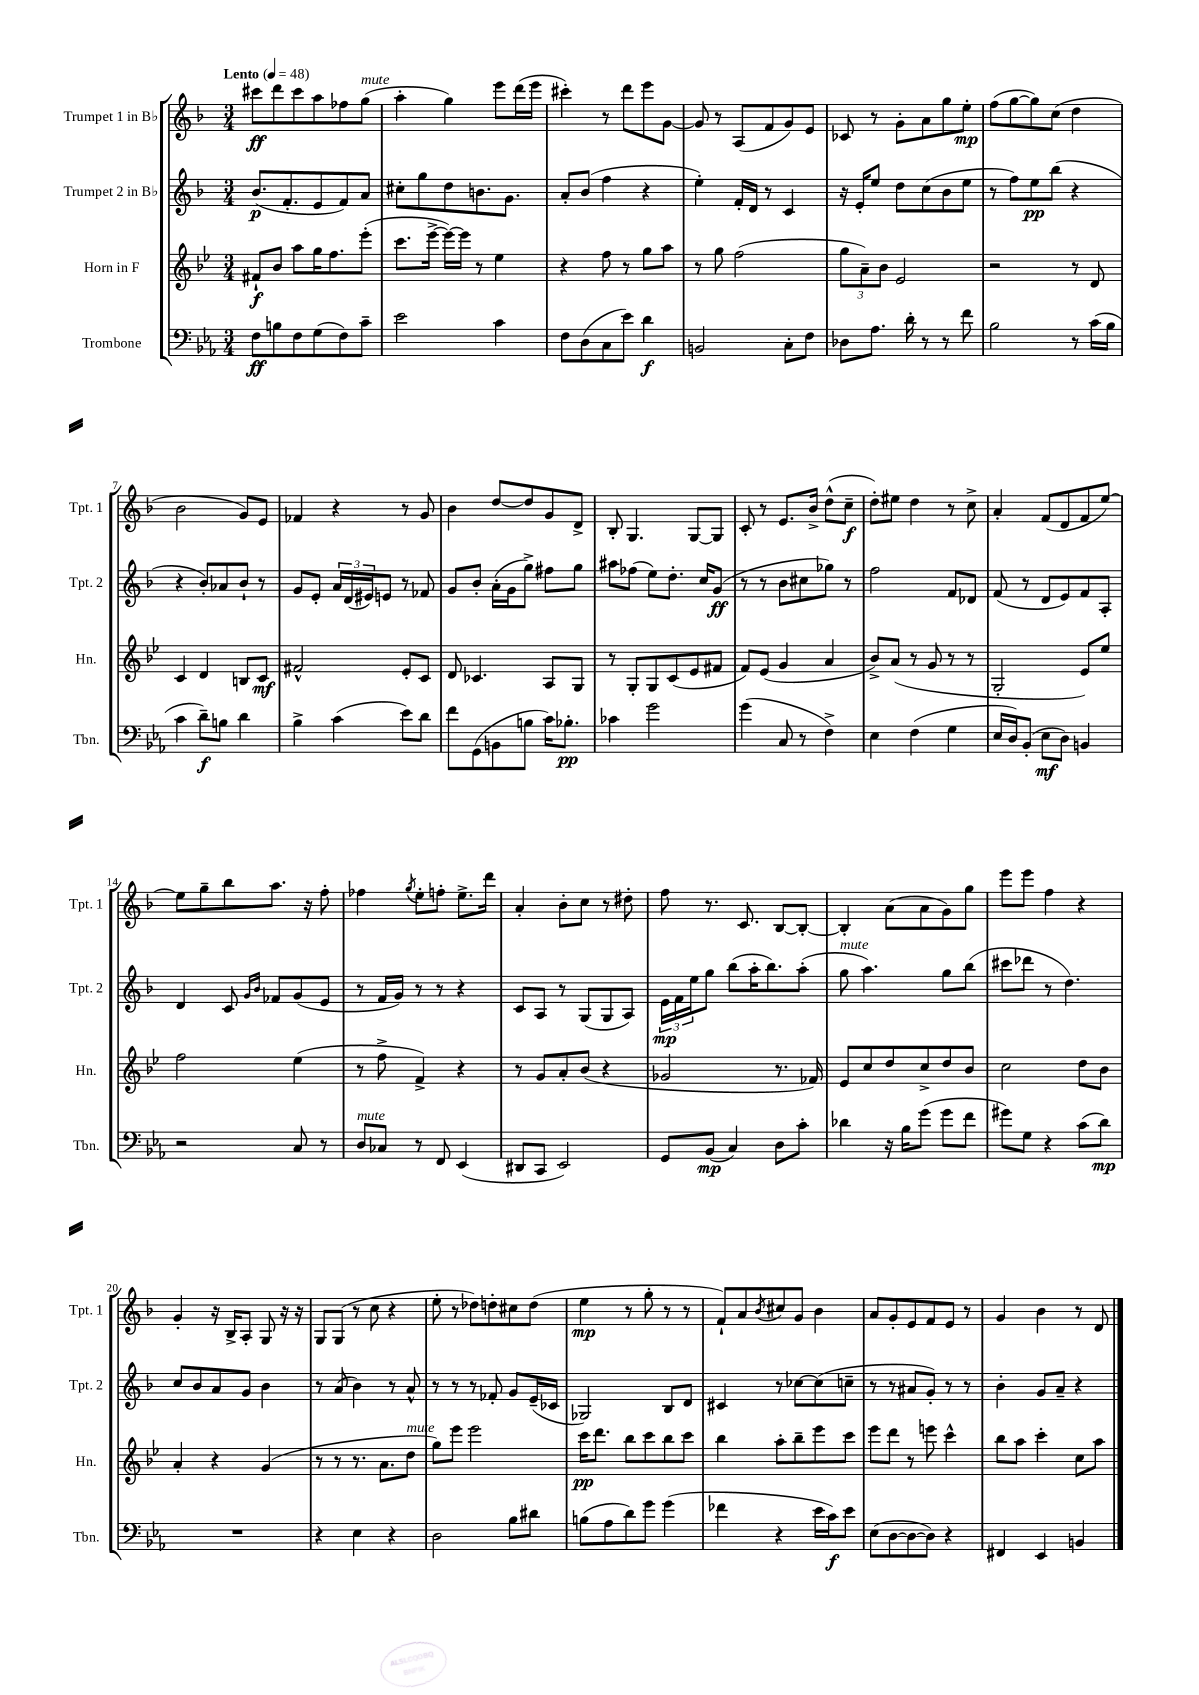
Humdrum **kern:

**kern	**kern	**kern	**kern
*staff4	*staff3	*staff2	*staff1
*clefF4	*clefG2	*clefG2	*clefG2
*k[b-e-a-]	*k[b-e-]	*k[b-]	*k[b-]
*M3/4	*M3/4	*M3/4	*M3/4
*MM48	*MM48	*MM48	*MM48
8F\L	8f#`/L	(8.b-/L	8ccc#\L
8B\	8b-/J	.	8ddd\
.	.	8.f'/	.
8F\	8aa\L	.	8ccc#\
(8G\	16gg\K	8e/	8aa\
.	8.ff\	.	.
8F\)	.	8f/)	8ff-\
8c~\J	(8eee-'\J	8a/J	(8gg\J
=	=	=	=
2e-\	8.ccc\L	8cc#'\L	4aa'\
.	.	8gg\	.
.	[16eee-^\Jk	.	.
.	16eee-\_LL)	8dd\	4gg\)
.	16eee-\]JJ	.	.
.	8r	8.b\	.
4c\	4ee-\	.	8eee\L
.	.	8.g\J	.
.	.	.	(16ddd\L
.	.	.	16eee\JJ
=	=	=	=
8F\L	4r	8a'/L	4ccc#'\)
(8D\	.	(8b-/J	.
8C\	8ff\	4ff\	8r
8e-\J)	8r	.	8ddd\L
4d\	8gg\L	4r	8eee\
.	8aa\J	.	[8g\J
=	=	=	=
2BB/	8r	4ee'\)	8g/]
.	8gg\	.	8r
.	(2ff\	16f'/LL	(8A/L
.	.	16d/JJ	.
.	.	8r	8f/
8C'\L	.	4c/	8g/)
8F\J	.	.	8e/J
=	=	=	=
8D-\L	12gg\L	16r	8c-/
.	.	16e'/LK	.
.	12a~\)	.	.
8.A-\J	.	8ee/J	8r
.	12b-\J	.	.
.	2e-/	8dd\L	8g'\L
16d'\	.	.	.
8r	.	(8cc\	8a\
8r	.	8b-\	8gg\
8f\	.	8ee\J	8ee'\J
=	=	=	=
2B-\	2r	8r	(8ff\L
.	.	8ff\L)	[8gg\
.	.	8ee\	8gg\])
.	.	(8bb-\J	(8cc\J
8r	8r	4r	4dd\
(16c\LL	8d/	.	.
16B-\JJ	.	.	.
=	=	=	=
4c\	4c/	4r	2b-\
8d~\L)	4d/	8b-'/L)	.
8B\J	.	8a-/	.
4d\	8B/L	8b-`/J	8g/L)
.	8c/J	8r	8e/J
=	=	=	=
4B-^\	2f#^^/	8g/L	4f-/
.	.	8e'/J	.
(4c\	.	24a/LL	4r
.	.	(24d/	.
.	.	24e#/J)	.
.	.	8e/J	.
8e-\L)	8e-'/L	8r	8r
8d\J	8c/J	8f-/	8g/
=	=	=	=
8f\L	8d/	8g/L	4b-\
(8GG\	4.c-/	8b-'/J	.
8BB\	.	(16a'\LL	[8dd/L
.	.	16g\J	.
8B\J	.	8gg^\J)	8dd/]
16c\LK)	8A/L	8ff#\L	8g/
8.B-'\J	.	.	.
.	8G/J	8gg\J	8d^/J
=	=	=	=
4c-\	8r	8aa#\L	8B-'/
.	8G'/L	(8ff-\J	4.G/
2g\	8G/	8ee\L)	.
.	(8c/	8.dd'\J	.
.	8e-/	.	[8G/L
.	.	16cc/LK	.
.	8f#/J	(8g/J	8G/]J
=	=	=	=
(4g\	8f/L)	8r	8c'/
.	(8e-/J	8r	8r
8C/	4g/	8b-\L	8.e/L
8r	.	8cc#\	.
.	.	.	16b-^/Jk
4F^\)	4a/	8gg-\J)	(8dd^^\L
.	.	8r	8cc~\J
=	=	=	=
4E-\	8b-^/L)	2ff\	8dd'\L)
.	(8a/J	.	8ee#\J
(4F\	8r	.	4dd\
.	8g/	.	.
4G\	8r	8f/L	8r
.	8r	8d-/J	8cc^\
=	=	=	=
16E-/LL	2G'/	(8f/	4a'/
16D/J)	.	.	.
(8BB-'/J	.	8r	.
8E-\L	.	8d/L	(8f/L
8D\J)	.	8e/)	8d/
4BB/	8e-/L)	8f/	8f/
.	8ee-/J	8A'/J	[8ee/J)
=	=	=	=
2r	2ff\	4d/	8ee\]L
.	.	.	8gg~\
.	.	8c/	8bb-\
.	.	16qqg/LL	.
.	.	16qqb-/JJ	.
.	.	8f-/L	8.aa\J
8C/	(4ee-\	(8g/	.
.	.	.	16r
8r	.	8e/J	8ff'\
=	=	=	=
8D/L	8r	8r	4ff-\
8C-/J	8ff^\	16f/LL	.
.	.	16g/JJ)	.
.	.	.	8qgg/
8r	4f^/)	8r	8ee'\L
8FF/	.	8r	8ff'\J
(4EE-/	4r	4r	8.ee^\L
.	.	.	16ddd\Jk
=	=	=	=
8DD#/L	8r	8c/L	4a'/
8CC/J	8g/L	8A/J	.
2EE-/)	8a'/	8r	8b-'\L
.	(8b-/J	(8G/L	8cc\J
.	4r	8G/	8r
.	.	8A/J)	8dd#'\
=	=	=	=
8GG/L	2g-/	24e\LL	8ff\
.	.	24f\	.
.	.	24ee\J	.
(8BB-/J	.	8gg\J	8.r
4C/)	.	(8bb-\L	.
.	.	.	8.c/
.	.	16aa'\K	.
.	.	8.bb-\)	.
8D\L	8.r	.	[8B-/L
8c'\J	.	(8aa'\J	8B-'/_J
.	16f-/)	.	.
=	=	=	=
4d-\	8e-/L	8gg\	4B-'/]
.	8cc/	4.aa\)	.
16r	8dd/	.	(8a\L
16B-\LK	.	.	.
(8g\J	8cc^/	.	8a\
8g\L	8dd/	8gg\L	8g\)
8f\J	8b-/J	(8bb-\J	8gg\J
=	=	=	=
8g#\L)	2cc\	8ccc#\L	8eee\L
8G\J	.	8ddd-\J	8eee\J
4r	.	8r	4ff\
.	.	4.dd\)	.
(8c\L	8dd\L	.	4r
8d\J)	8b-\J	.	.
=	=	=	=
2.r	4a'/	8cc/L	4g'/
.	.	8b-/	.
.	4r	8a/	16r
.	.	.	16B-^/LK
.	.	8g/J	8A'/J
.	(4g/	4b-\	8G/
.	.	.	16r
.	.	.	16r
=	=	=	=
4r	8r	8r	8G/L
.	8r	(8a/	(8G/J
4E-\	8.r	4b-\)	8r
.	.	.	8cc\
.	8.a\L	.	.
4r	.	8r	4r
.	8dd\J	8a^^/	.
=	=	=	=
2D\	8gg\L)	8r	8ee'\
.	8eee-\J	8r	8r
.	2eee-\	8r	8dd-\L)
.	.	8f-'/	8dd'\
8B-\L	.	8g/L	8cc#\
8d#\J	.	(16e~/L	(8dd\J
.	.	16c-/JJ	.
=	=	=	=
(8B\L	16ccc\LK	2G-/)	4ee\
.	8.ddd\J	.	.
8A-\	.	.	.
8d\)	8bb-\L	.	8r
8g\J	8ccc\	.	8gg'\
(4g\	8bb-\	8B-/L	8r
.	8ccc\J	8d/J	8r
=	=	=	=
4f-\	4bb-\	4c#/	8f`/L)
.	.	.	8a/
.	.	.	8qb-/
4r	8aa'\L	8r	8cc#/
.	8bb-~\	[8cc-\L	8g/J
16e-\LL	8eee-\	(8cc-\]	4b-\
16c\J)	.	.	.
8e-\J	8ccc\J	8cc~\J	.
=	=	=	=
(8E-\L	8eee-\L	8r	8a/L
[8D\	8ddd\J	8r	8g'/
8D\_	8r	8a#/L	8e/
8D\]J)	8eee\	8g'/J)	8f/
4r	4ccc^^\	8r	8e/J
.	.	8r	8r
=	=	=	=
4FF#/	8bb-\L	4b-'\	4g/
.	8aa\J	.	.
4EE-/	4ccc'\	8g/L	4b-\
.	.	8a~/J	.
4BB/	8cc\L	4r	8r
.	8aa\J	.	8d/
==	==	==	==
*-	*-	*-	*-
